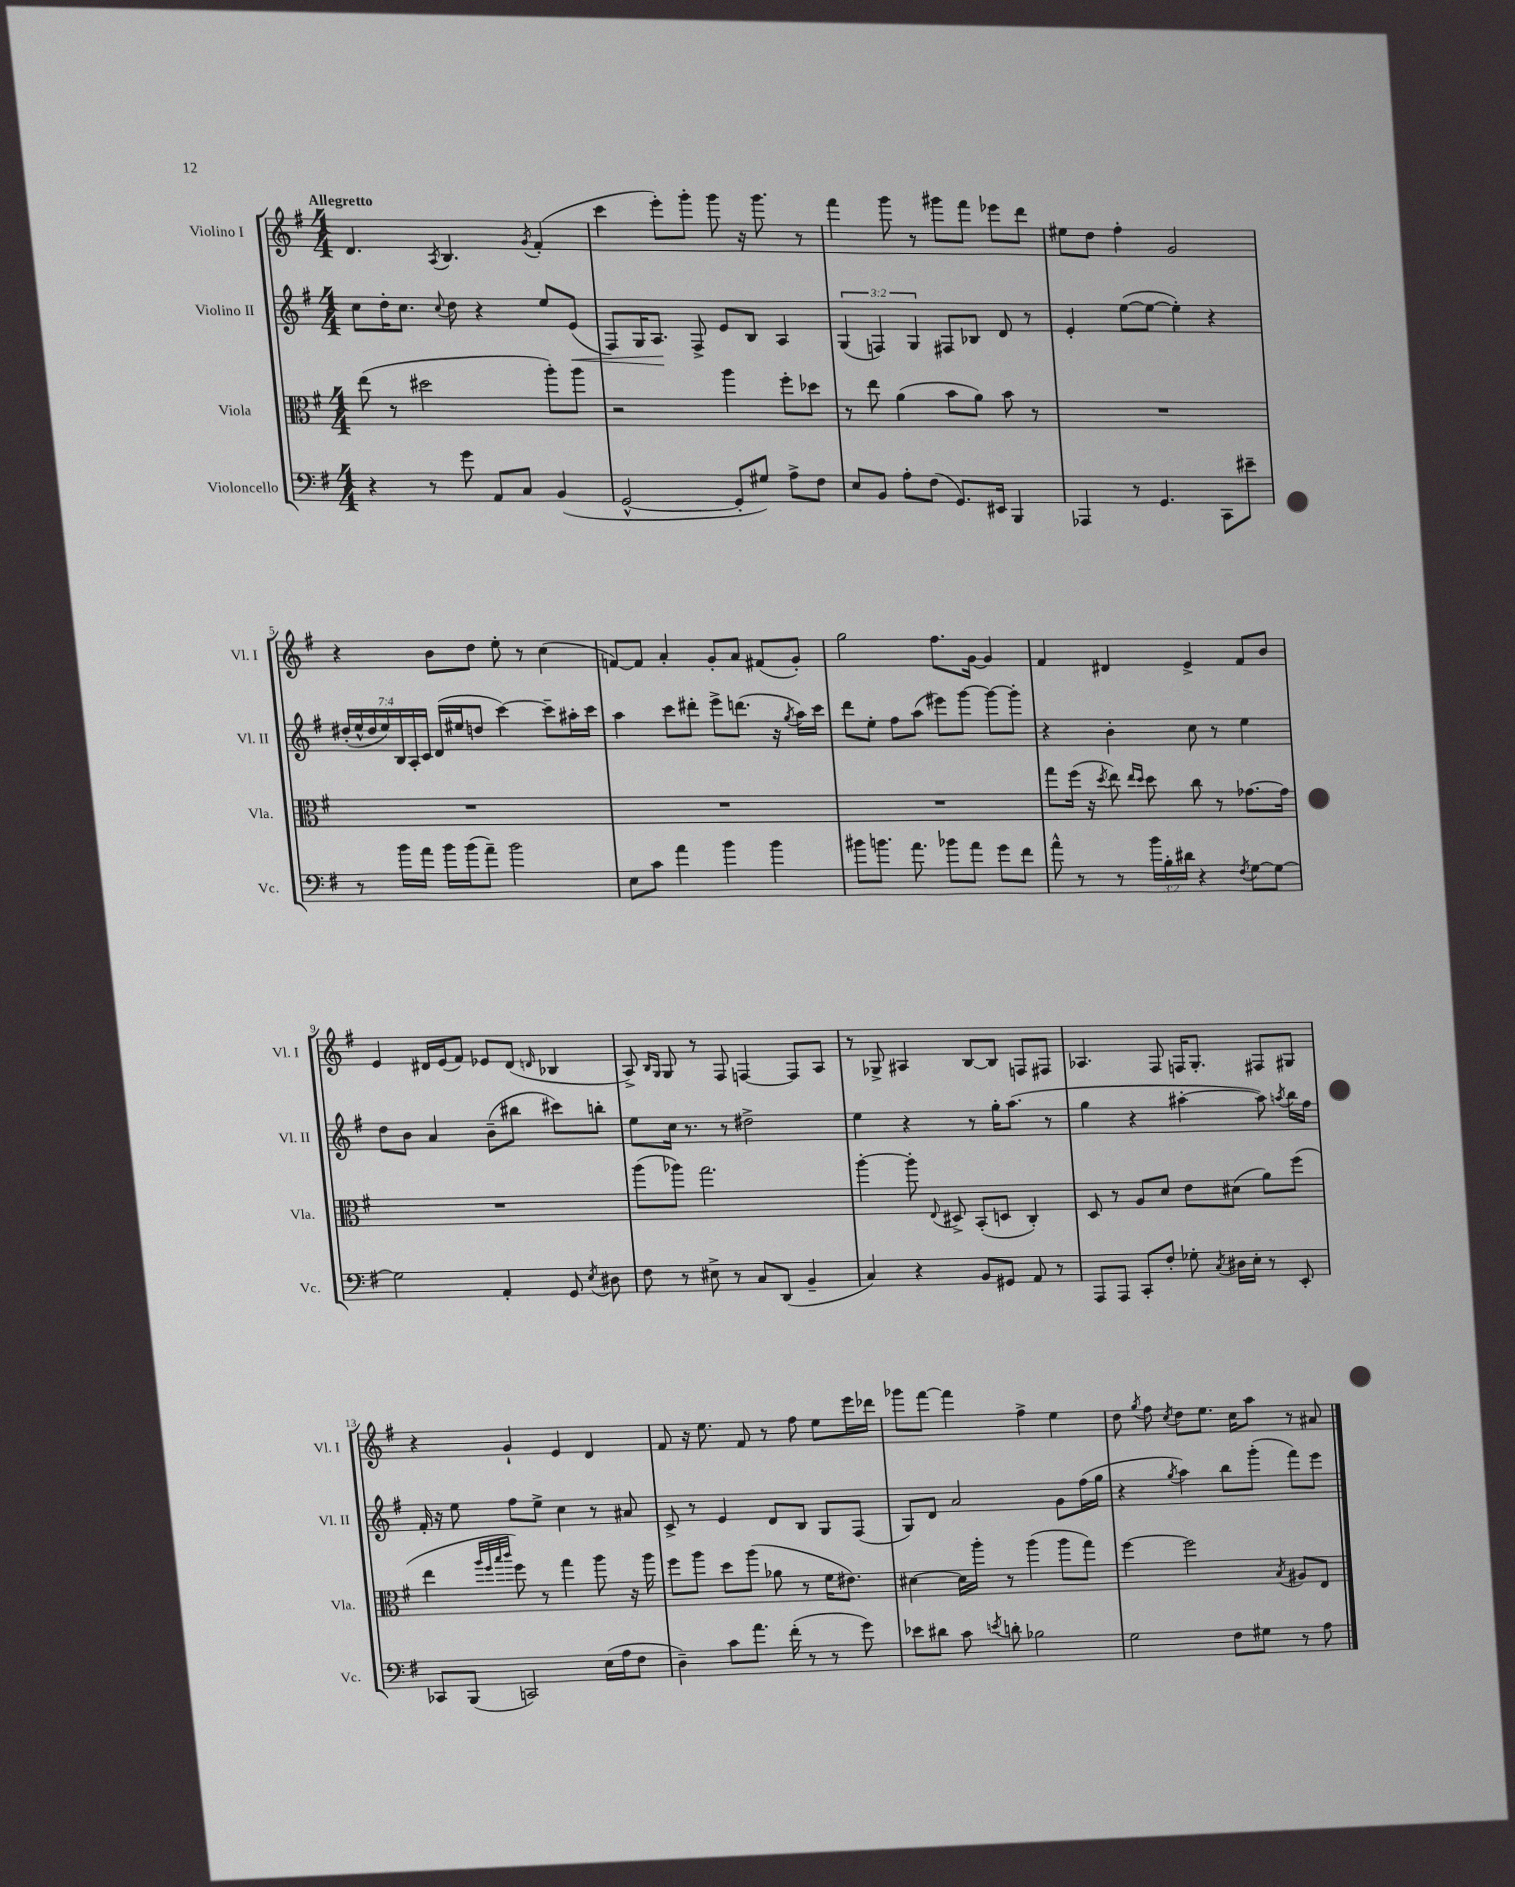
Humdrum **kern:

**kern	**kern	**kern	**dynam	**kern
*part4	*part3	*part2	*part2	*part1
*staff4	*staff3	*staff2	*staff2	*staff1
*I"Violoncello	*I"Viola	*I"Violino II	*	*I"Violino I
*I'Vc.	*I'Vla.	*I'Vl. II	*	*I'Vl. I
*clefF4	*clefC3	*clefG2	*	*clefG2
*k[f#]	*k[f#]	*k[f#]	*	*k[f#]
*M4/4	*M4/4	*M4/4	*	*M4/4
=1	=1	=1	=1	=1
!	!	!	!	!LO:TX:a:B:t=Allegretto
4r	(8ee\	8cc\L	.	4.d/
.	8r	16dd'\K	.	.
.	.	8.cc\J	.	.
8r	2dd#X\	.	.	.
.	.	8qqcc/	.	8qA/
8g\	.	8dd\	.	4.B/
8AA/L	.	4r	.	.
8C/J	.	.	.	.
.	.	.	.	8qg/
(4BB/	8aa'\L)	8ee/L	.	(4f#'/
!	!	!	!LO:HP:b	!
.	8aa\J	(8e/J	<	.
=2	=2	=2	=2	=2
[2GG^^/	2r	8F#/L)	.	4ccc\
.	.	16G/K	.	.
.	.	8.A/J	.	.
.	.	.	.	8eee'\L)
.	.	8F#^/	[	8ggg'\J
8GG'/L]	4aa\	8e/L	.	8ggg\
8G#X/J)	.	8B/J	.	16r
.	.	.	.	8.ggg\
8A^\L	8ff#'\L	4A/	.	.
8F#\J	8dd-X\J	.	.	8r
=3	=3	=3	=3	=3
8E/L	8r	(6G/	.	4fff#\
8BB/J	8ee\	.	.	.
.	.	6Fn/)	.	.
8A'\L	(4a\	.	.	8ggg\
.	.	6G/	.	.
(8F#\J	.	.	.	8r
8.GG/L)	8b\L	8F#X/L	.	8ggg#X\L
.	8a\J)	8B-X/J	.	8fff#\J
16EE#X/Jk	.	.	.	.
4BBB/	8b\	8d/	.	8eee-X\L
.	8r	8r	.	8ddd\J
=4	=4	=4	=4	=4
4AAA-X/	1r	4e'/	.	8ee#X\L
.	.	.	.	8dd\J
8r	.	([8ee\L	.	4ff#'\
4.GG/	.	8ee\J_	.	.
.	.	4ee'\])	.	2g/
8CC\L	.	4r	.	.
8e#X~\J	.	.	.	.
!!LO:LB:g=z
=5	=5	=5	=5	=5
8r	1r	(28dd#X'/LL	.	4r
.	.	28ee^^/	.	.
.	.	28dd#/	.	.
.	.	28ee/)	.	.
16b\LL	.	.	.	.
.	.	28B/	.	.
.	.	28A'/	.	.
16a\JJ	.	.	.	.
.	.	28c/JJ	.	.
16b\LL	.	(16d/LL	.	8b\L
(16b\J	.	16ee#X/J	.	.
8a~\J)	.	8ddn/J	.	8dd\J
2b\	.	[4ccc\)	.	8ee'\
.	.	.	.	8r
.	.	8ccc~\L]	.	(4cc\
.	.	16aa#X'\L	.	.
.	.	16ccc\JJ	.	.
=6	=6	=6	=6	=6
8E\L	1r	4aa\	.	[8fn/L)
8c\J	.	.	.	8f/J]
4a\	.	8ccc\L	.	4a'/
.	.	8ddd#X'\J	.	.
4b\	.	8eee^\L	.	8g'/L
.	.	(8.dddn\J	.	8a/J
4b\	.	.	.	(8f#X/L
.	.	16r	.	.
.	.	8qgg/	.	.
.	.	16aa\LL)	.	8g'/J)
.	.	16ccc\JJ	.	.
=7	=7	=7	=7	=7
8b#X\L	1r	8ddd\L	.	2gg\
8.bn\J	.	8ee'\J	.	.
.	.	8ff#\L	.	.
8.a\	.	.	.	.
.	.	(8aa\J	.	.
8b-X\L	.	8eee#X\L)	.	8.ff#\L
8a\J	.	[8ggg\J	.	.
.	.	.	.	[16g\Jk
8g\L	.	8ggg\L_	.	4g/]
8f#\J	.	8ggg'\J]	.	.
=8	=8	=8	=8	=8
8a^^\	8gg\L	4r	.	4f#/
8r	(16ff#\Jk	.	.	.
.	16r	.	.	.
.	8qdd/	.	.	.
8r	8ee\)	4b'\	.	4d#X/
.	16qqee/LL	.	.	.
.	16qqdd/JJ	.	.	.
24b\LL	8dd\	.	.	.
24B'\	.	.	.	.
24d#X\JJ	.	.	.	.
4r	8cc\	8cc\	.	4e^/
.	8r	8r	.	.
8qF#/	.	.	.	.
[8G\L	[8.g-X\L	4ee\	.	8f#/L
8G\J_	.	.	.	8b/J
.	16g-\Jk]	.	.	.
!!LO:LB:g=z
=9	=9	=9	=9	=9
2G\]	1r	8dd\L	.	4e/
.	.	8b\J	.	.
.	.	4a/	.	16d#X/LL
.	.	.	.	(16e/J
.	.	.	.	8f#/J)
4AA'/	.	(8b~\L	.	8e-X/L
.	.	8bb#X\J	.	(8d#/J
.	.	.	.	16qqdn/
8GG/	.	8ccc#X\L)	.	4B-X/
8qE/	.	.	.	.
8D#X\	.	8bbn'\J	.	.
=10	=10	=10	=10	=10
8F#\	(8aa\L	8ee\L	.	8A^/)
.	.	.	.	16qqB/LL
.	.	.	.	16qqG/JJ
8r	8aa-X\J)	16cc\Jk	.	8G/
.	.	8.r	.	.
8E#X^\	2.gg\	.	.	8r
8r	.	8r	.	8F#/
8C/L	.	2dd#X^\	.	[4Fn/
(8DD/J	.	.	.	.
4BB~/	.	.	.	8F/L]
.	.	.	.	8A/J
=11	=11	=11	=11	=11
4C/)	[4aa'\	4ee\	.	8r
.	.	.	.	8G-X^/
4r	8aa'\]	4r	.	4A#X/
.	8qqE/	.	.	.
.	8D#X^/	.	.	.
8BB/L	(8BB'/L	8r	.	[8B/L
8GG#X/J	8Dn/J	16gg'\KL	.	8B/J]
.	.	(8.aa\J	.	.
8AA/	4C'/)	.	.	8Fn/L
8r	.	8r	.	8F#X/J
=12	=12	=12	=12	=12
8AAA/L	8D/	4gg\	.	4.A-X/
8AAA/J	8r	.	.	.
8CC'/L	8A/L	4r	.	.
8F#'/J	8d/J	.	.	8F#/
8G-X'\	8e\L	[4aa#X'\	.	16Fn/KL
.	.	.	.	8.G'/J
8qC/	.	.	.	.
16D#X\LL	(8d#X\J	.	.	.
16E'\JJ	.	.	.	.
8r	8a\L)	8aa#\])	.	8F#X/L
.	.	8qaan/	.	.
8EE'/	(8ff#\J	16bb\LL	.	8G#X/J
.	.	16ff#\JJ	.	.
!!LO:LB:g=z
=13	=13	=13	=13	=13
8CC-X/L	4ee\	16f#'/	.	4r
.	.	16r	.	.
(8BBB/J	.	8ee\	.	.
.	32qqaa/LLL	.	.	.
.	32qqff#/	.	.	.
.	32qqbb/	.	.	.
.	32qqccc/JJJ	.	.	.
2CCn/)	8ff#\)	8ff#\L	.	4g`/
.	8r	8ee^\J	.	.
.	4gg\	4cc\	.	4e/
(16E\LL	8aa\	8r	.	4d/
16A\J	.	.	.	.
8F#\J	16r	8a#X/	.	.
.	16aa\	.	.	.
=14	=14	=14	=14	=14
4D~\)	8ff#\L	8c^/	.	8f#/
.	8aa\J	8r	.	16r
.	.	.	.	8.ee\
8c\L	8dd\L	4e/	.	.
8.a\J	(8aa\J	.	.	8f#/
.	8a-X\	8d/L	.	8r
(16f#'\	.	.	.	.
8r	8r	8B/J	.	8ff#\
8r	16f#\KL	8G/L	.	8ee\L
.	8.e#X\J)	.	.	.
8g\)	.	(8F#/J	.	16eee\L
.	.	.	.	16ddd-X\JJ
=15	=15	=15	=15	=15
8e-X\L	[4d#X\	8G/L)	.	8ggg-X\L
8d#X\J	.	8d/J	.	[8fff#\J
8c\	16d#\LL]	2a/	.	4fff#\]
.	16aa'\JJ	.	.	.
8qen/	.	.	.	.
8dn'\	8r	.	.	.
2B-X\	(4aa\	.	.	4ff#^\
.	8aa\L	8g\L	.	4ee\
.	8gg\J)	(16ff#\L	.	.
.	.	16gg\JJ	.	.
=16	=16	=16	=16	=16
2G\	[4ff#\	4r	.	8dd\
.	.	.	.	8qgg/
.	.	.	.	8ff#\
.	.	8qgg/	.	8qcc/
.	2ff#\]	4aa\)	.	8dd\L
.	.	.	.	8.ee\J
8F#\L	.	8bb\L	.	.
.	.	.	.	16cc\KL
8G#X\J	.	(8ggg'\J	.	8aa\J
.	8qB/	.	.	.
8r	8A#X/L	8fff#\L)	.	8r
8A\	8E/J	8eee\J	.	8a#X/
==	==	==	==	==
*-	*-	*-	*-	*-
